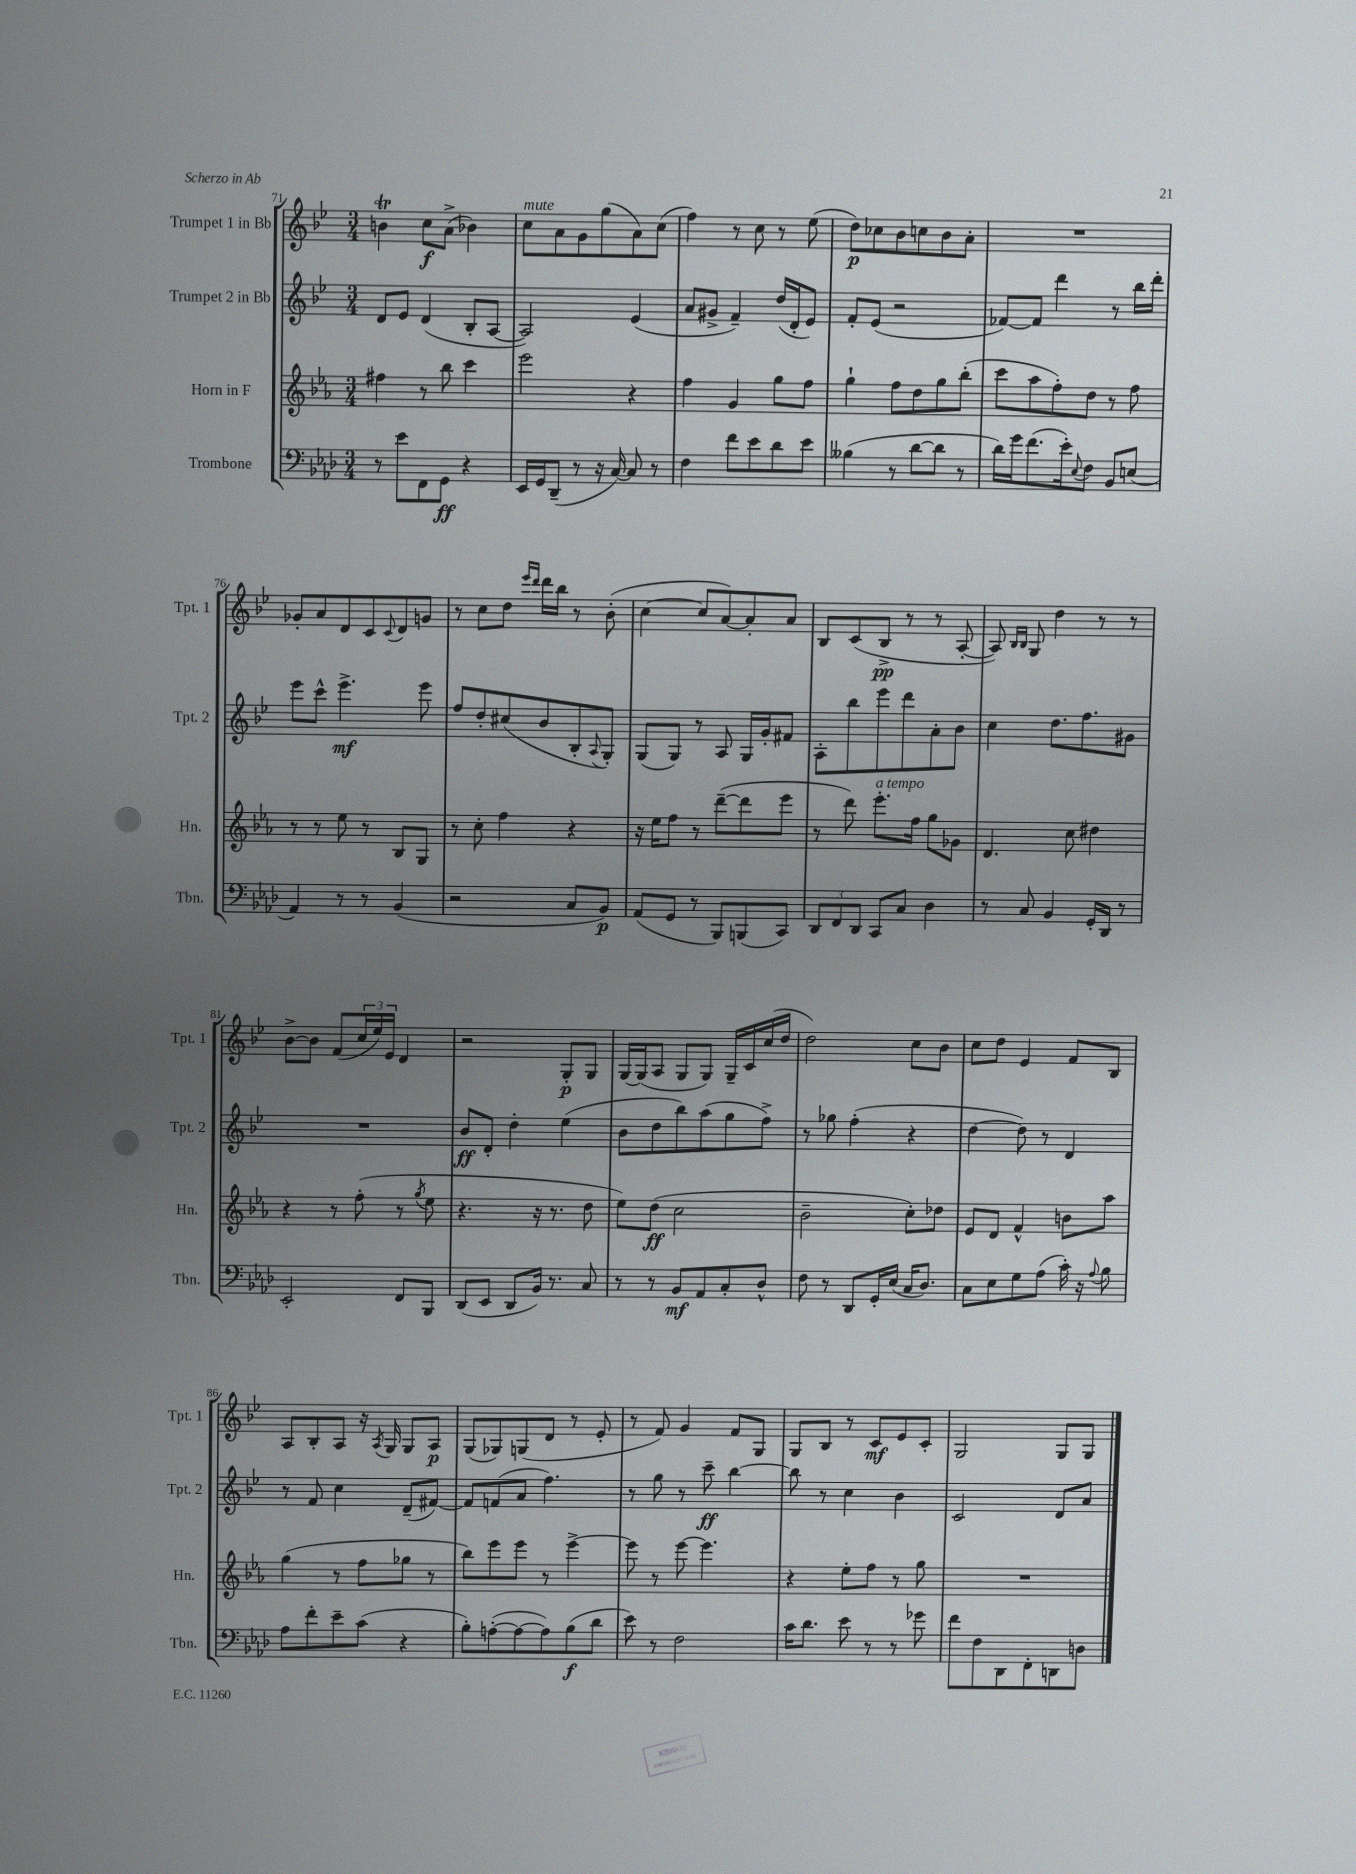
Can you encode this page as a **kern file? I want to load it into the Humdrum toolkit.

**kern	**dynam	**kern	**dynam	**kern	**dynam	**kern	**dynam
*part4	*part4	*part3	*part3	*part2	*part2	*part1	*part1
*staff4	*staff4	*staff3	*staff3	*staff2	*staff2	*staff1	*staff1
*I"Trombone	*	*I"Horn in F	*	*I"Trumpet 2 in Bb	*	*I"Trumpet 1 in Bb	*
*I'Tbn.	*	*I'Hn.	*	*I'Tpt. 2	*	*I'Tpt. 1	*
*clefF4	*	*clefG2	*	*clefG2	*	*clefG2	*
*k[b-e-a-d-]	*	*k[b-e-a-]	*	*k[b-e-]	*	*k[b-e-]	*
*M3/4	*	*M3/4	*	*M3/4	*	*M3/4	*
=71	=71	=71	=71	=71	=71	=71	=71
8r	.	4ff#X\	.	8d/L	.	4bnt\	.
8e-\L	.	.	.	8e-/J	.	.	.
8FF\	.	8r	.	(4d/	.	8cc\L	f
8GG\J	ff	8bb-\	.	.	.	(8a^\J	.
4r	.	4ccc\	.	8B-'/L	.	4b-X\)	.
.	.	.	.	[8A/J	.	.	.
=72	=72	=72	=72	=72	=72	=72	=72
!	!	!	!	!	!	!LO:TX:a:i:t=mute	!
16EE-/LL	.	2eee-\	.	2A/])	.	8cc\L	.
16GG/J	.	.	.	.	.	.	.
(8DD-~/J	.	.	.	.	.	8a\	.
8r	.	.	.	.	.	8g\	.
16r	.	.	.	.	.	(8gg\	.
[16C/)	.	.	.	.	.	.	.
8C/]	.	4r	.	(4e-/	.	8a\)	.
8r	.	.	.	.	.	(8cc\J	.
=73	=73	=73	=73	=73	=73	=73	=73
4F\	.	4ff\	.	8a/L	.	4ff\)	.
.	.	.	.	8g#X^/J	.	.	.
8f\L	.	4g/	.	4f~/)	.	8r	.
8e-\	.	.	.	.	.	8cc\	.
8d-\	.	8gg\L	.	(16dd/LL	.	8r	.
.	.	.	.	16d'/J	.	.	.
8e-\J	.	8ff\J	.	8e-/J)	.	(8ee-\	.
=74	=74	=74	=74	=74	=74	=74	=74
(4B--X\	.	4gg`\	.	8f'/L	.	8dd\L)	p
.	.	.	.	(8e-/J	.	8cc-X\	.
8r	.	8ff\L	.	2r	.	8b-\	.
[8d-\L	.	8dd\	.	.	.	8ccn\	.
8d-\J]	.	8gg\	.	.	.	8b-\	.
8r	.	(8bb-'\J	.	.	.	8a'\J	.
=75	=75	=75	=75	=75	=75	=75	=75
16d-\LL)	.	8ccc\L	.	[8f-X/L)	.	2.r	.
16g\J	.	.	.	.	.	.	.
(8.f\	.	8aa-\	.	8f-/J]	.	.	.
.	.	8ff'\)	.	4ddd\	.	.	.
16e-'\k)	.	.	.	.	.	.	.
8qqE-/	.	.	.	.	.	.	.
8F\J	.	8dd\J	.	.	.	.	.
8BB-/L	.	8r	.	8r	.	.	.
(8En/J	.	8ff\	.	16bb-\LL	.	.	.
.	.	.	.	16ddd'\JJ	.	.	.
!!LO:LB:g=z
=76	=76	=76	=76	=76	=76	=76	=76
4AA-/)	.	8r	.	8eee-\L	.	8g-X'/L	.
.	.	8r	.	8ccc^^\J	.	8a/	.
8r	.	8ee-\	.	4.eee-^\	mf	8d/	.
8r	.	8r	.	.	.	8c/	.
.	.	.	.	.	.	8qqc/	.
(4BB-/	.	8B-/L	.	.	.	8d/	.
.	.	8G/J	.	8eee-\	.	8gn/J	.
=77	=77	=77	=77	=77	=77	=77	=77
2r	.	8r	.	8ff/L	.	8r	.
.	.	8cc'\	.	8dd'/	.	8cc\L	.
.	.	4ff\	.	(8cc#X/	.	8dd\J	.
.	.	.	.	.	.	16qqeee-/LL	.
.	.	.	.	.	.	16qqddd/JJ	.
.	.	.	.	8b-/	.	16ddd\LL	.
.	.	.	.	.	.	16bb-\JJ	.
8C/L	.	4r	.	8B-'/	.	8r	.
.	.	.	.	8qqA/	.	.	.
8BB-/J)	p	.	.	8G'/J)	.	(8b-'\	.
=78	=78	=78	=78	=78	=78	=78	=78
(8AA-/L	.	16r	.	(8G/L	.	[4cc\	.
.	.	16ee-\KL	.	.	.	.	.
8GG/J	.	8ff\J	.	8G/J)	.	.	.
8r	.	8r	.	8r	.	8cc/L]	.
8BBB-/L)	.	([8ddd~\L	.	8A/	.	[8a/)	.
(8BBBn/	.	8ddd\]	.	16G/LL	.	8a'/]	.
.	.	.	.	16g'/J	.	.	.
8CC/J)	.	8eee-\J	.	8f#X/J	.	8a/J	.
=79	=79	=79	=79	=79	=79	=79	=79
12DD-/L	.	8r	.	8A'\L	.	8B-/L	.
12FF/	.	.	.	.	.	.	.
.	.	8ddd\)	.	8bb-\	.	(8c/	.
12DD-/J	.	.	.	.	.	.	.
!	!	!LO:TX:a:i:t=a tempo	!	!	!	!	!
8CC/L	.	8.eee-'\L	.	8eee-\	.	8B-^/J	pp
8C/J	.	.	.	8ddd\	.	8r	.
.	.	16ff\Jk	.	.	.	.	.
4D-\	.	8gg\L	.	8a'\	.	8r	.
.	.	8g-X\J	.	8b-\J	.	[8A'/	.
=80	=80	=80	=80	=80	=80	=80	=80
8r	.	4.d/	.	4cc\	.	8A/])	.
.	.	.	.	.	.	16qqB-/LL	.
.	.	.	.	.	.	16qqB-/JJ	.
8C/	.	.	.	.	.	8G/	.
4BB-/	.	.	.	8.dd\L	.	4dd\	.
.	.	8cc\	.	.	.	.	.
.	.	.	.	8.ff\	.	.	.
16GG'/LL	.	4dd#X\	.	.	.	8r	.
16DD-/JJ	.	.	.	.	.	.	.
8r	.	.	.	8g#X\J	.	8r	.
!!LO:LB:g=z
=81	=81	=81	=81	=81	=81	=81	=81
2EE-'/	.	4r	.	2.r	.	[8b-^\L	.
.	.	.	.	.	.	8b-\J]	.
.	.	8r	.	.	.	(8f/L	.
.	.	(8ff'\	.	.	.	24cc/L	.
.	.	.	.	.	.	24ee-/)	.
.	.	.	.	.	.	24e-/JJ	.
8FF/L	.	8r	.	.	.	4d/	.
.	.	8qgg/	.	.	.	.	.
8BBB-/J	.	8ee-\	.	.	.	.	.
=82	=82	=82	=82	=82	=82	=82	=82
(8DD-/L	.	4.r	.	8b-/L	ff	2r	.
8EE-/J	.	.	.	8d'/J	.	.	.
8DD-/L	.	.	.	4dd'\	.	.	.
16BB-/Jk)	.	16r	.	.	.	.	.
8.r	.	8.r	.	.	.	.	.
.	.	.	.	(4ee-\	.	8G'/L	p
8C/	.	8dd\	.	.	.	8G/J	.
=83	=83	=83	=83	=83	=83	=83	=83
8r	.	8ee-\L)	.	8b-\L	.	[16G/LL	.
.	.	.	.	.	.	(16G/J]	.
8r	.	(8dd\J	ff	8dd\	.	8A/J	.
8BB-/L	mf	2cc\	.	8bb-\)	.	8G/L	.
8AA-/	.	.	.	(8aa\	.	8G/J)	.
8C'/	.	.	.	8gg\	.	16G~/LL	.
.	.	.	.	.	.	16c/	.
8D-^^/J	.	.	.	8ff^\J)	.	(16cc/	.
.	.	.	.	.	.	16dd/JJ	.
=84	=84	=84	=84	=84	=84	=84	=84
8F\	.	2b-~\	.	8r	.	2dd\)	.
8r	.	.	.	8gg-X\	.	.	.
8DD-/L	.	.	.	(4ff'\	.	.	.
16GG'/L	.	.	.	.	.	.	.
(16E-/JJ	.	.	.	.	.	.	.
16C/KL	.	8cc'\L)	.	4r	.	8cc\L	.
8.D-/J)	.	.	.	.	.	.	.
.	.	8dd-X\J	.	.	.	8b-\J	.
=85	=85	=85	=85	=85	=85	=85	=85
8C\L	.	8e-/L	.	[4dd\	.	8cc\L	.
8E-\	.	8d/J	.	.	.	8dd\J	.
8G\	.	4f^^/	.	8dd\])	.	4e-/	.
(8A-\J	.	.	.	8r	.	.	.
16c'\)	.	8bn\L	.	4d/	.	8f/L	.
16r	.	.	.	.	.	.	.
8qqA-/	.	.	.	.	.	.	.
8B-\	.	8aa-\J	.	.	.	8B-/J	.
!!LO:LB:g=z
=86	=86	=86	=86	=86	=86	=86	=86
8A-\L	.	(4gg\	.	8r	.	8A/L	.
8f'\	.	.	.	8f/	.	8B-'/	.
8e-~\	.	8r	.	4cc\	.	8A/J	.
(8c\J	.	8ff\L	.	.	.	16r	.
.	.	.	.	.	.	8qA/	.
.	.	.	.	.	.	16G/	.
4r	.	8gg-X\J	.	(8d~/L	.	8G/L	.
.	.	8r	.	[8f#X/J)	.	8A/J	p
=87	=87	=87	=87	=87	=87	=87	=87
8B-'\L)	.	8bb-\L)	.	8f#/L]	.	(8G/L	.
([8An'\	.	8eee-\	.	(8fn/	.	8G-X/)	.
8A\_	.	8eee-\J	.	8a/J	.	(8Gn/	.
8A\])	.	8r	.	4.ff\)	.	8d/J	.
(8B-\	f	[4eee-^\	.	.	.	8r	.
8d-\J	.	.	.	.	.	8e-'/	.
=88	=88	=88	=88	=88	=88	=88	=88
8e-\)	.	8eee-\]	.	8r	.	8r	.
8r	.	8r	.	8gg\	.	8f/)	.
2F\	.	[8eee-\	.	8r	.	4g/	.
.	.	4.eee-\]	.	8ccc~\	ff	.	.
.	.	.	.	[4bb-\	.	8f/L	.
.	.	.	.	.	.	8G/J	.
=89	=89	=89	=89	=89	=89	=89	=89
16c\KL	.	4r	.	8bb-\]	.	8G/L	.
8.d-\J	.	.	.	.	.	.	.
.	.	.	.	8r	.	8B-/J	.
8e-\	.	8ee-'\L	.	4cc\	.	8r	.
8r	.	8ff\J	.	.	.	8c/L	mf
8r	.	8r	.	4b-\	.	8e-/	.
8g-X\	.	8gg\	.	.	.	8c'/J	.
=90	=90	=90	=90	=90	=90	=90	=90
8f\L	.	2.r	.	2c/	.	2G/	.
8F\	.	.	.	.	.	.	.
8DD-\	.	.	.	.	.	.	.
8FF'\	.	.	.	.	.	.	.
8DDn\	.	.	.	8d/L	.	8G/L	.
8Dn\J	.	.	.	8a/J	.	8G/J	.
==	==	==	==	==	==	==	==
*-	*-	*-	*-	*-	*-	*-	*-
